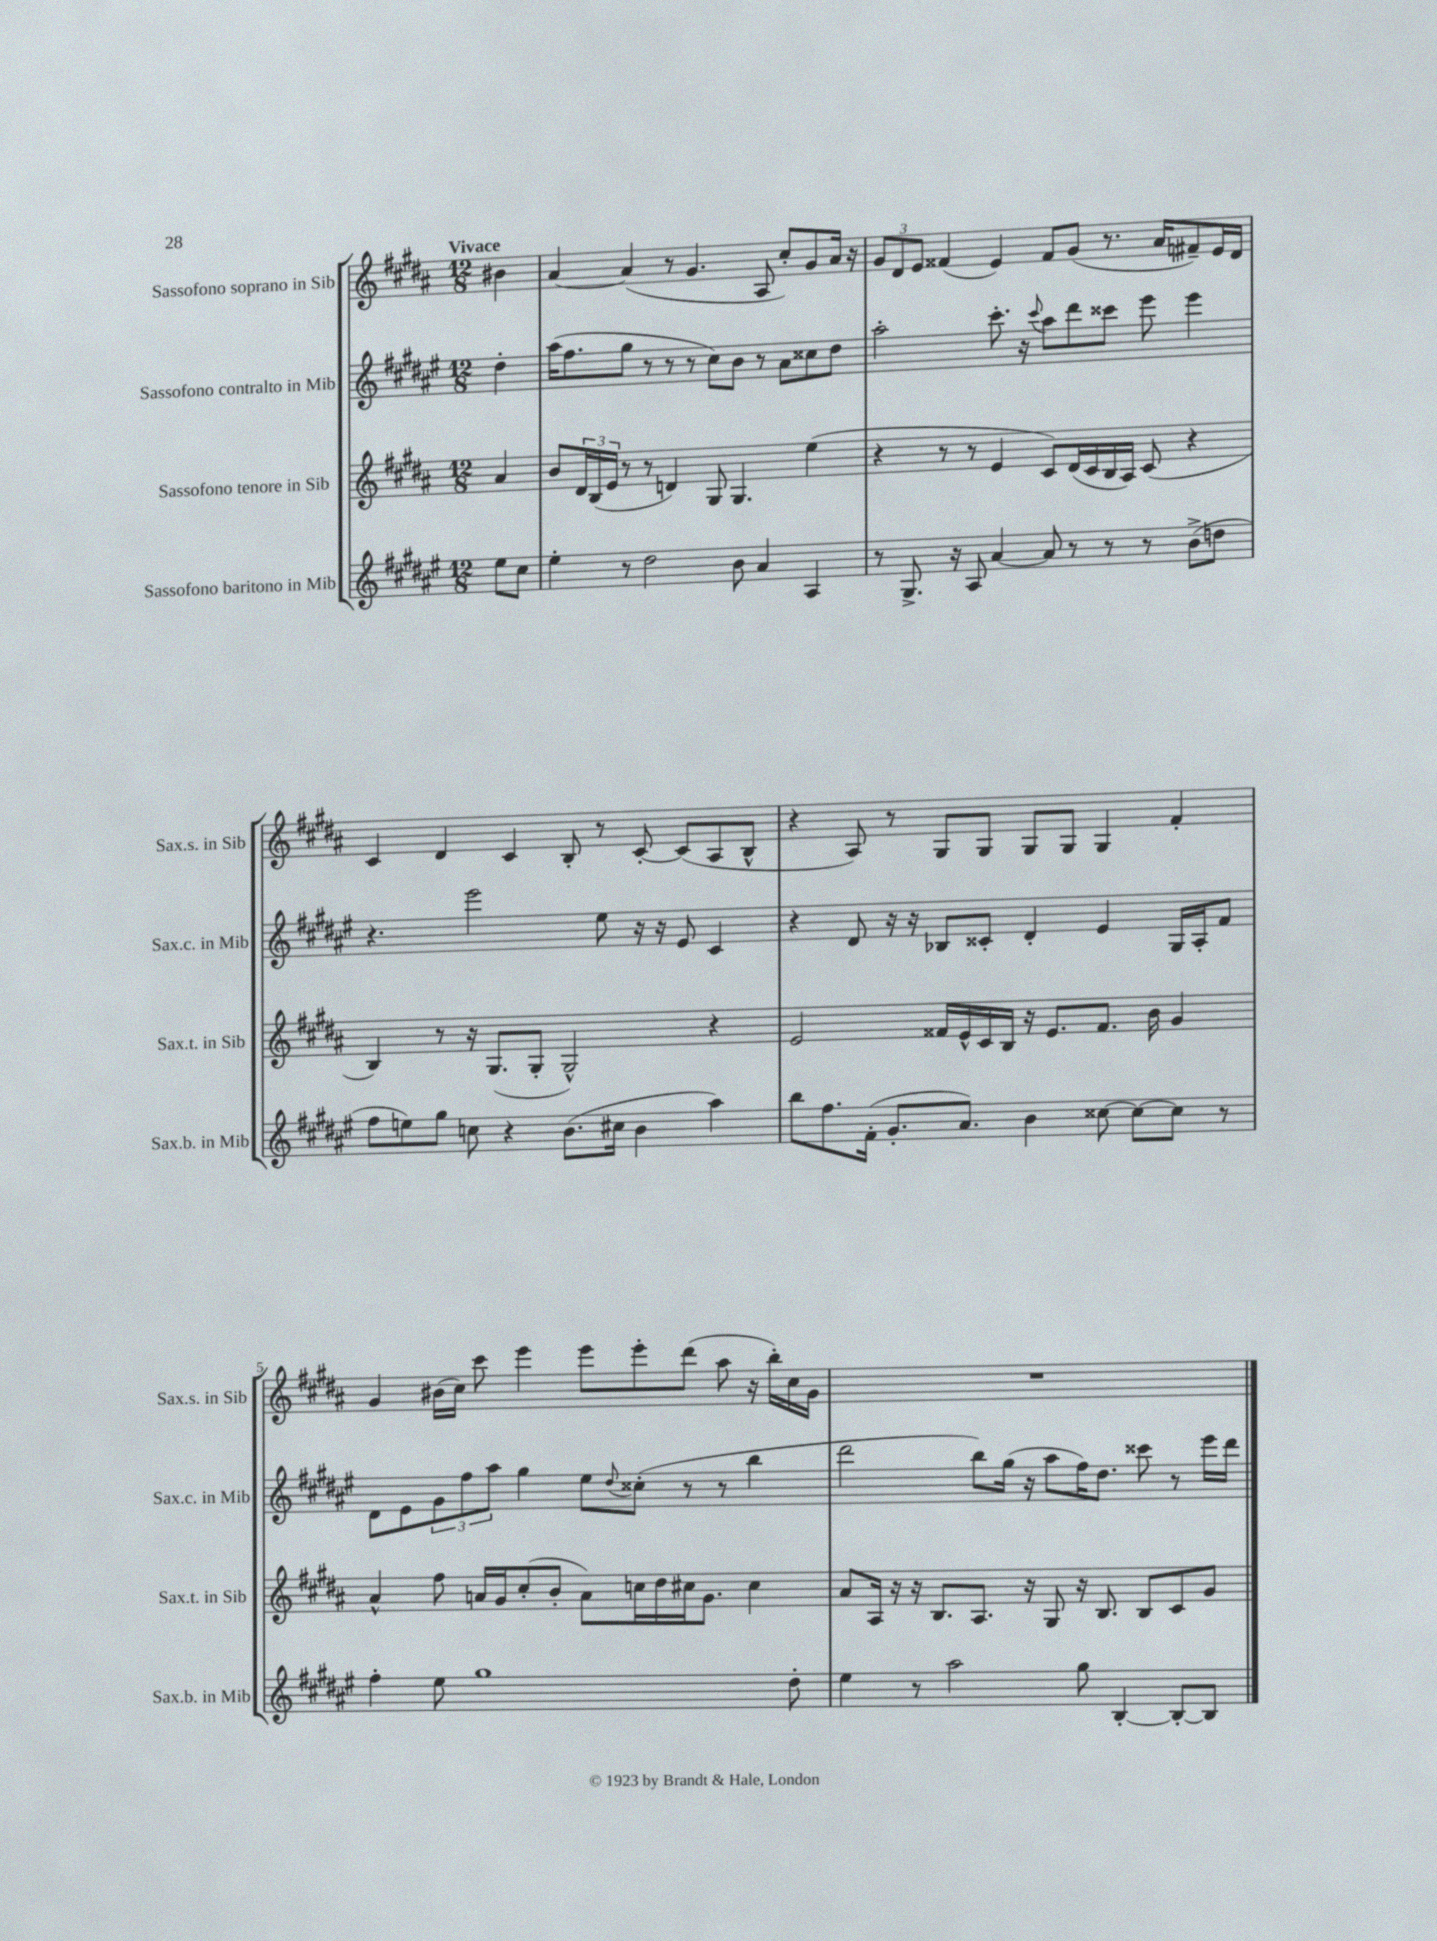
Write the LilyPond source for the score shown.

<<
\new StaffGroup <<
\new Staff = "s0" \with { instrumentName = "Sassofono soprano in Sib" shortInstrumentName = "Sax.s. in Sib" } {
    \clef treble \key b \major \numericTimeSignature \time 12/8 \partial 4 \tempo "Vivace"
    bis'4 |
    ais'4~ ais'4( r8 gis'4. ais8 cis''8-.) gis'8 ais'16 r16 |
    \tuplet 3/2 { gis'8 dis'8 e'8 } fisis'4( e'4) fisis'8 gis'8( r8. ais'16 fis'8--) e'16 dis'16 |
    cis'4 dis'4 cis'4 b8-. r8 cis'8~-. cis'8( ais8 b8-^ |
    r4 ais8) r8 gis8 gis8 gis8 gis8 gis4 fis'4-. |
    gis'4 bis'16( cis''16) cis'''8 e'''4 e'''8 e'''8-. dis'''8( ais''8 r16 b''16-.) cis''16 gis'16 |
    R1. \bar "|." |
}
\new Staff = "s1" \with { instrumentName = "Sassofono contralto in Mib" shortInstrumentName = "Sax.c. in Mib" } {
    \clef treble \key fis \major \numericTimeSignature \time 12/8 \partial 4
    dis''4-. |
    ais''16( fis''8. gis''8 r8 r8 r8 cis''8) b'8 r8 ais'8 cisis''8 dis''8 |
    ais''2-. cis'''8.-. r16 \appoggiatura { cis'''8 } ais''8 dis'''8 cisis'''8 eis'''8 eis'''4 |
    r4. eis'''2 eis''8 r16 r16 eis'8 cis'4 |
    r4 dis'8 r16 r16 bes8 cisis'8-. dis'4-. eis'4 gis16 ais16-. fis'8 |
    dis'8 eis'8 \tuplet 3/2 { gis'8 fis''8 ais''8 } gis''4 eis''8 \appoggiatura { dis''8 } cisis''8-.( r8 r8 b''4 |
    dis'''2 b''8) gis''16( r16 ais''8 fis''16) dis''8. cisis'''8 r8 eis'''16 dis'''16 \bar "|." |
}
\new Staff = "s2" \with { instrumentName = "Sassofono tenore in Sib" shortInstrumentName = "Sax.t. in Sib" } {
    \clef treble \key b \major \numericTimeSignature \time 12/8 \partial 4
    ais'4 |
    b'8 \tuplet 3/2 { dis'16 b16( e'16 } r8 r8 d'4) gis8 gis4. e''4( |
    r4 r8 r8 e'4 cis'8) dis'16( cis'16 b16 ais16) cis'8( r4 |
    b4) r8 r16 gis8.( gis8-. gis2-^) r4 |
    e'2 fisis'16 e'16-^ cis'16 b16 r16 e'8. fisis'8. b'16 gis'4 |
    ais'4-^ fis''8 a'16 gis'16 cis''8-.( b'8-. a'8) c''16 dis''16 cis''16 gis'8. cis''4 |
    ais'8 ais16 r16 r16 b8. ais8. r16 gis8 r16 b8. b8 cis'8 gis'8 \bar "|." |
}
\new Staff = "s3" \with { instrumentName = "Sassofono baritono in Mib" shortInstrumentName = "Sax.b. in Mib" } {
    \clef treble \key fis \major \numericTimeSignature \time 12/8 \partial 4
    eis''8 cis''8 |
    eis''4-. r8 dis''2 b'8 ais'4 ais4 |
    r8 gis8.-> r16 ais8 ais'4~ ais'8 r8 r8 r8 b'8->( d''8 |
    fis''8 e''8) gis''8 c''8 r4 b'8.( cis''16 b'4 ais''4) |
    b''8 fis''8. fis'16-.( gis'8.-. ais'8.) b'4 cisis''8~ cisis''8~ cisis''8 r8 |
    fis''4-. eis''8 gis''1 dis''8-. |
    eis''4 r8 ais''2 gis''8 b4~-. b8~-. b8 \bar "|." |
}
>>
>>
\layout { \context { \Score \override BarNumber.break-visibility = ##(#f #t #t) barNumberVisibility = #(every-nth-bar-number-visible 5) } }
